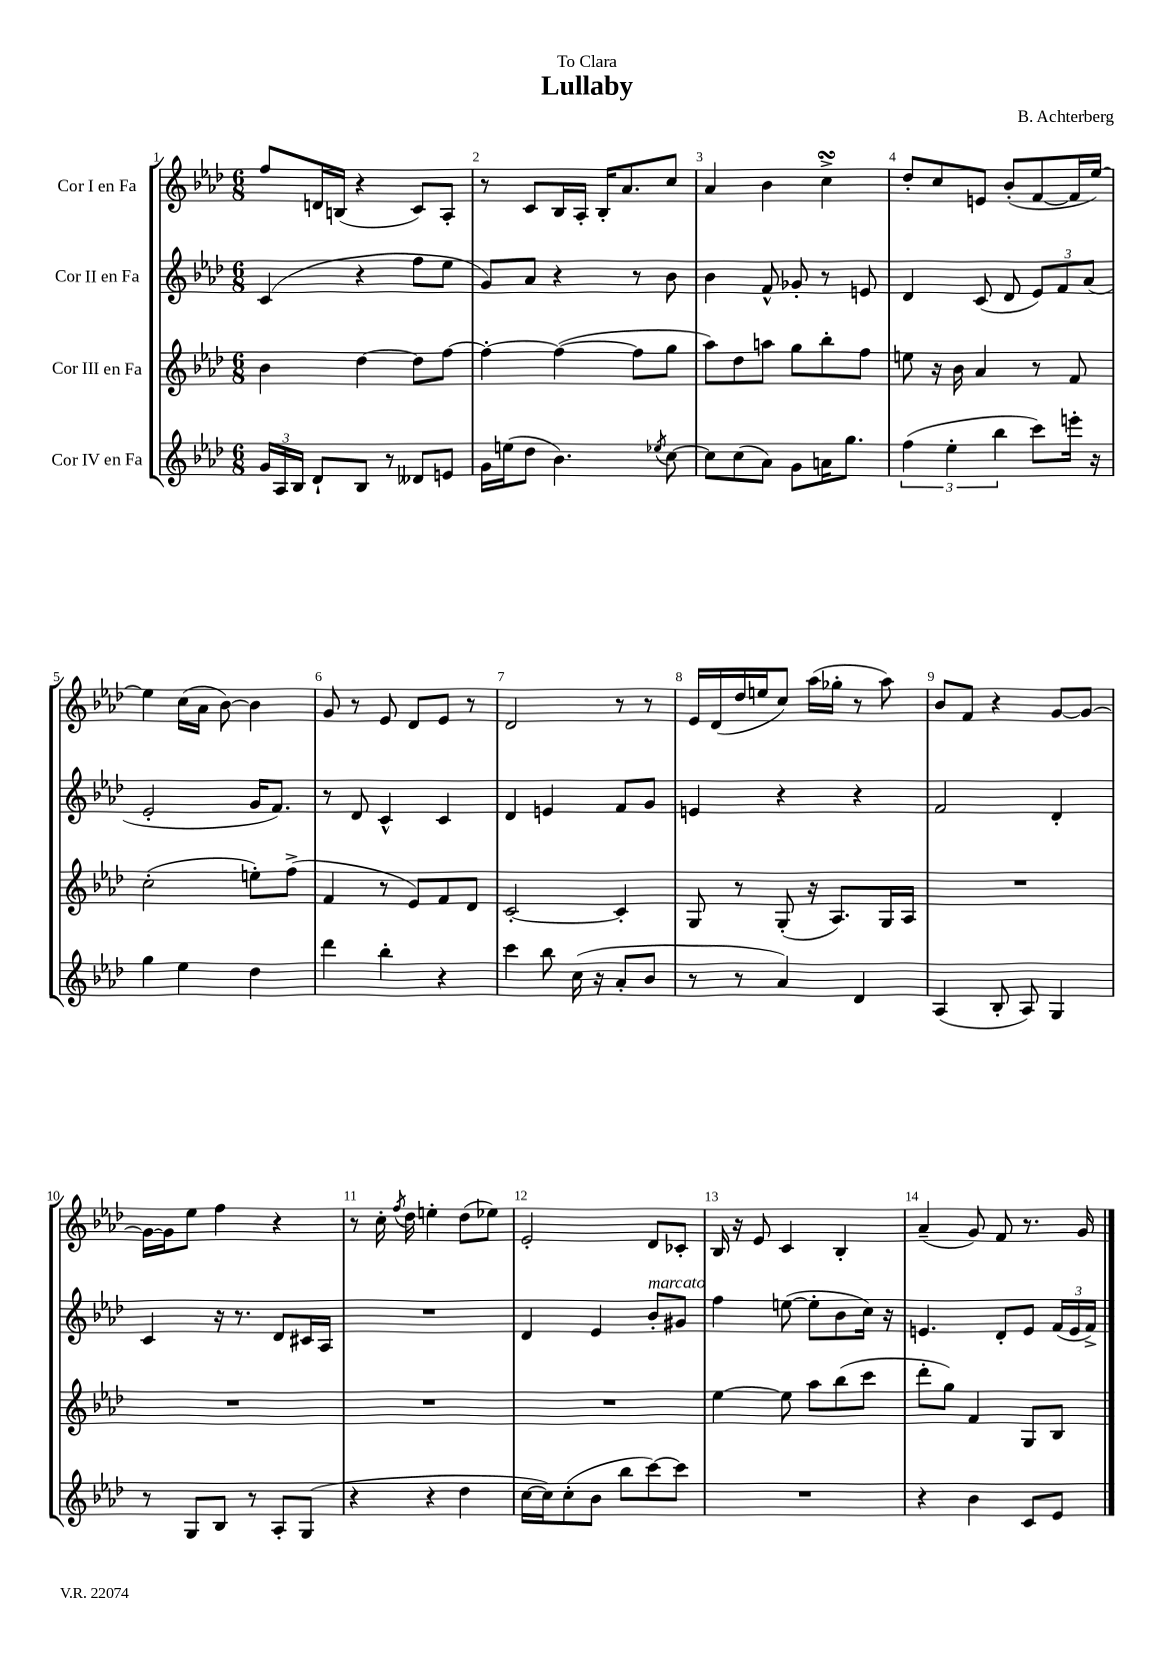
\header { title = "Lullaby" composer = "B. Achterberg" dedication = "To Clara" }
<<
\new StaffGroup <<
\new Staff = "s0" \with { instrumentName = "Cor I en Fa" } {
    \clef treble \key aes \major \numericTimeSignature \time 6/8
    \autoBeamOff f''8[ d'16 b16]( r4 c'8[) aes8]-. |
    r8 c'8[ bes16 aes16]-. bes16[-. aes'8. c''8] |
    aes'4 bes'4 c''4->\turn |
    des''8[-. c''8 e'8] bes'8[-.( f'8~ f'16 ees''16]~) |
    ees''4 c''16[( aes'16] bes'8~) bes'4 |
    g'8 r8 ees'8 des'8[ ees'8] r8 |
    des'2 r8 r8 |
    ees'16[ des'16( des''16 e''16 c''8]) aes''16[( ges''16]-. r8 aes''8) |
    bes'8[ f'8] r4 g'8[~ g'8]~ |
    g'16[~ g'16 ees''8] f''4 r4 |
    r8 c''16-. \acciaccatura { f''8 } des''16 e''4-. des''8[( ees''8]) |
    ees'2-. des'8[ ces'8]-. |
    bes16 r16 ees'8 c'4 bes4-. |
    aes'4--( g'8) f'8 r8. g'16 \bar "|." |
}
\new Staff = "s1" \with { instrumentName = "Cor II en Fa" } {
    \clef treble \key aes \major \numericTimeSignature \time 6/8
    \autoBeamOff c'4( r4 f''8[ ees''8] |
    g'8[) aes'8] r4 r8 bes'8 |
    bes'4 f'8-^ ges'8-. r8 e'8 |
    des'4 c'8( des'8 \tuplet 3/2 { ees'8[) f'8 aes'8]( } |
    ees'2-. g'16[ f'8.]) |
    r8 des'8 c'4-^ c'4 |
    des'4 e'4 f'8[ g'8] |
    e'4 r4 r4 |
    f'2 des'4-. |
    c'4 r16 r8. des'8[ cis'16 aes16] |
    R2. |
    des'4 ees'4 bes'8[-.^\markup { \italic "marcato" } gis'8] |
    f''4 e''8~( e''8[-. bes'8 c''16]) r16 |
    e'4. des'8[-. e'8] \tuplet 3/2 { f'16[( e'16 f'16]->) } \bar "|." |
}
\new Staff = "s2" \with { instrumentName = "Cor III en Fa" } {
    \clef treble \key aes \major \numericTimeSignature \time 6/8
    \autoBeamOff bes'4 des''4~ des''8[ f''8]~ |
    f''4~-. f''4~( f''8[ g''8] |
    aes''8[) des''8 a''8] g''8[ bes''8-. f''8] |
    e''8 r16 bes'16 aes'4 r8 f'8 |
    c''2-.( e''8[-.) f''8]->( |
    f'4 r8 ees'8[) f'8 des'8] |
    c'2~-. c'4-. |
    g8 r8 g8-.( r16 aes8.[) g16 aes16] |
    R2. |
    R2. |
    R2. |
    R2. |
    ees''4~ ees''8 aes''8[ bes''8( c'''8] |
    des'''8[-. g''8]) f'4 g8[ bes8] \bar "|." |
}
\new Staff = "s3" \with { instrumentName = "Cor IV en Fa" } {
    \clef treble \key aes \major \numericTimeSignature \time 6/8
    \autoBeamOff \tuplet 3/2 { g'16[ aes16 bes16] } des'8[-! bes8] r8 deses'8[ e'8] |
    g'16[ e''16( des''8] bes'4.) \acciaccatura { ees''8 } c''8~ |
    c''8[ c''8( aes'8]) g'8[ a'16 g''8.] |
    \tuplet 3/2 { f''4( ees''4-. bes''4 } c'''8[) e'''16]-. r16 |
    g''4 ees''4 des''4 |
    des'''4 bes''4-. r4 |
    c'''4 bes''8 c''16( r16 aes'8[-. bes'8] |
    r8 r8 aes'4) des'4 |
    aes4( bes8-. aes8) g4 |
    r8 g8[ bes8] r8 aes8[-. g8]( |
    r4 r4 des''4 |
    c''16[~ c''16) c''8-.( bes'8] bes''8[ c'''8~) c'''8] |
    R2. |
    r4 bes'4 c'8[ ees'8] \bar "|." |
}
>>
>>
\layout { \context { \Score \override BarNumber.break-visibility = ##(#f #t #t) barNumberVisibility = #all-bar-numbers-visible } }
